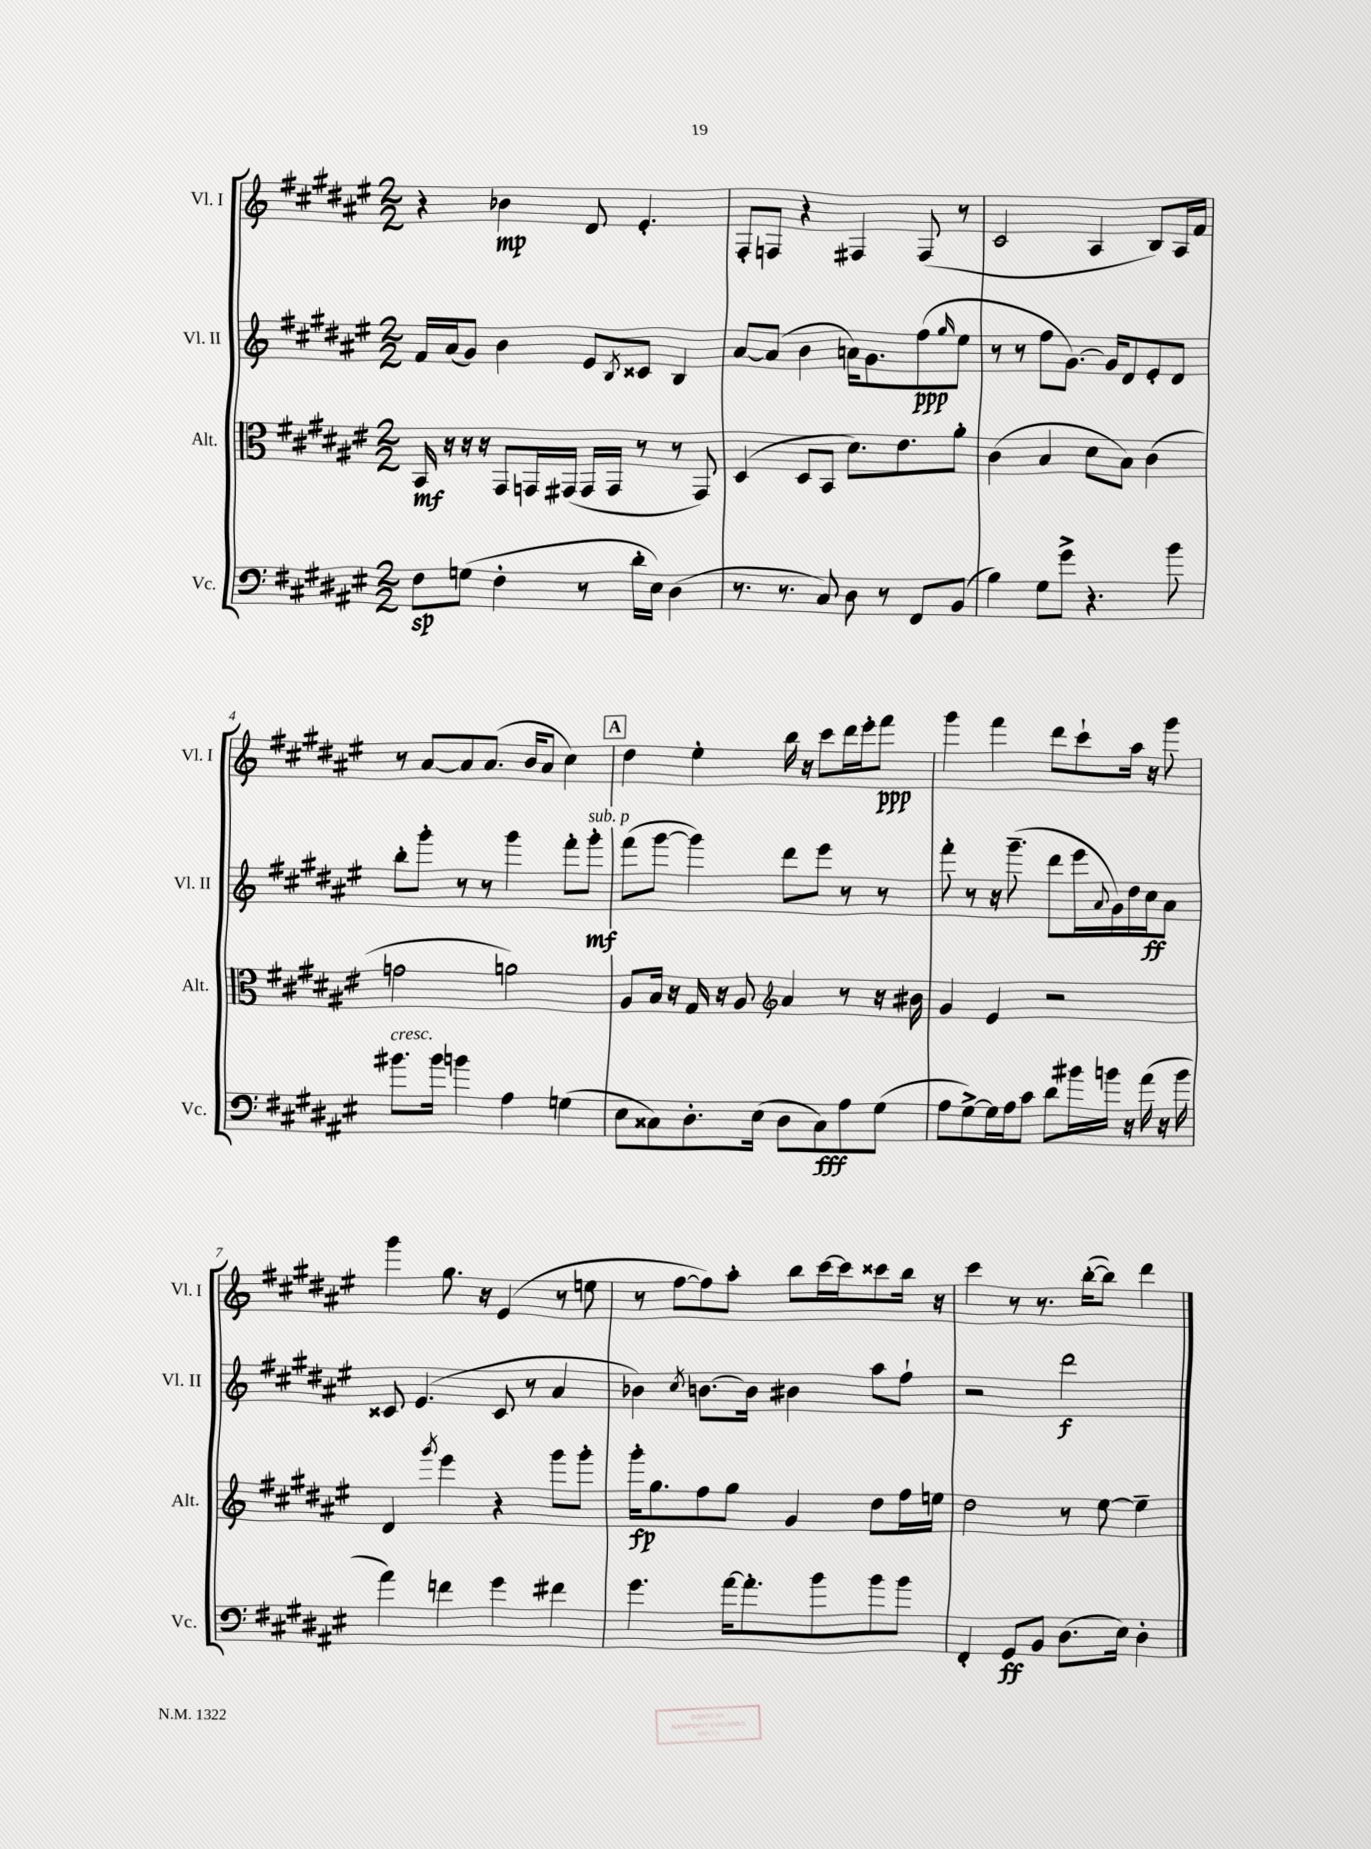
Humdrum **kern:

**kern	**kern	**kern	**kern
*staff4	*staff3	*staff2	*staff1
*clefF4	*clefC3	*clefG2	*clefG2
*k[f#c#g#d#a#e#]	*k[f#c#g#d#a#e#]	*k[f#c#g#d#a#e#]	*k[f#c#g#d#a#e#]
*M2/2	*M2/2	*M2/2	*M2/2
8F#	16BB	16f#	4r
.	16r	(16a#	.
(8G	16r	8g#)	.
.	16r	.	.
4F#'	8GG#	4b	4b-
.	16GG	.	.
.	(16GG#	.	.
8r	16GG#	8e#	8d#
.	16GG#	.	.
.	.	8qB	.
16d#'	8r	8c##	4.e#'
16E#)	.	.	.
(4D#	8r	4B	.
.	8GG#)	.	.
=	=	=	=
8.r	(4D#	[8a#	8F#'
.	.	(8a#]	8F
8.r	.	.	.
.	8D#	4b	4r
8C#)	8BB	.	.
8D#	8.d#)	16a)	4F#
.	.	8.g#	.
8r	.	.	.
.	8.e#	.	.
8FF#	.	(8ff#	(8F#
.	.	16qqgg#	.
(8BB	8a#'	8ee#	8r
=	=	=	=
4B)	(4c#	8r	2c#
.	.	8r	.
8G#	4B	8ff#	.
8g#^	.	[8.g#)	.
4.r	8d#	.	4A#
.	.	16g#]	.
.	8B)	8d#	.
.	(4c#	8e#'	8B)
8b	.	8d#	16A#
.	.	.	16f#
=	=	=	=
8.b#	2g	8bb'	8r
.	.	8ggg#'	[8a#
16b#	.	.	.
4b	.	8r	8a#]
.	.	8r	(8.a#
4A#	2a)	4ggg#	.
.	.	.	16b
.	.	.	8a#
(4G	.	8fff#'	4cc#)
.	.	8ggg#'	.
=	=	=	=
8E#	8A#	(8fff#	4dd#
8C##)	16B	[8ggg#	.
.	16r	.	.
8.D#'	16G#	4ggg#])	4ee#'
.	16r	.	.
.	8A#	.	.
(16E#	.	.	.
*	*clefG2	*	*
8D#	4a#	8ddd#	16bb
.	.	.	16r
8C##)	.	8eee#	8ccc#
8A#	8r	8r	16ddd#
.	.	.	16eee#'
(8G#	16r	8r	8fff#
.	16b#	.	.
=	=	=	=
8A#	4g#	8fff#'	4ggg#
[8G#^)	.	8r	.
16G#]	4e#	16r	4fff#
16A#	.	(8.ggg#~	.
8c#	.	.	.
8d#	2r	8ddd#	8ddd#
16b#	.	16eee#	8ccc#`
.	.	8qqa#	.
16b	.	16g#)	.
16r	.	16dd#	16aa#
(16a#	.	16cc#	16r
16r	.	8a#	8ggg#
16b	.	.	.
=	=	=	=
4a#)	4d#	8c##	4ggg#
.	.	(4.e#	.
.	8qggg#	.	.
4f	4eee#	.	8.gg#
.	.	.	16r
4g#	4r	8c##	(4e#
.	.	8r	.
4f#	8ggg#	4a#	8r
.	8ggg#'	.	8ee
=	=	=	=
4.g#	16ggg#'	4b-)	8r
.	8.gg#	.	.
.	.	.	[8ff#
.	.	8qcc#	.
.	8ff#	[8.b	8ff#])
[16a#	8gg#	.	8aa#'
8.a#']	.	16b]	.
.	4g#	4b#	8bb
8b	.	.	[16ccc#
.	.	.	16ccc#]
8b	8dd#	8aa#	8ccc##
8b	16ff#	8ff#`	16bb
.	16ee	.	16r
=	=	=	=
4FF#'	2dd#	2r	4ccc#
8GG#	.	.	8r
8BB	.	.	8.r
(8.D#	8r	2ddd#	.
.	.	.	([16bb'
.	[8ee#	.	8bb])
16E#)	.	.	.
4D#'	4ee#~]	.	4ddd#
==	==	==	==
*-	*-	*-	*-
